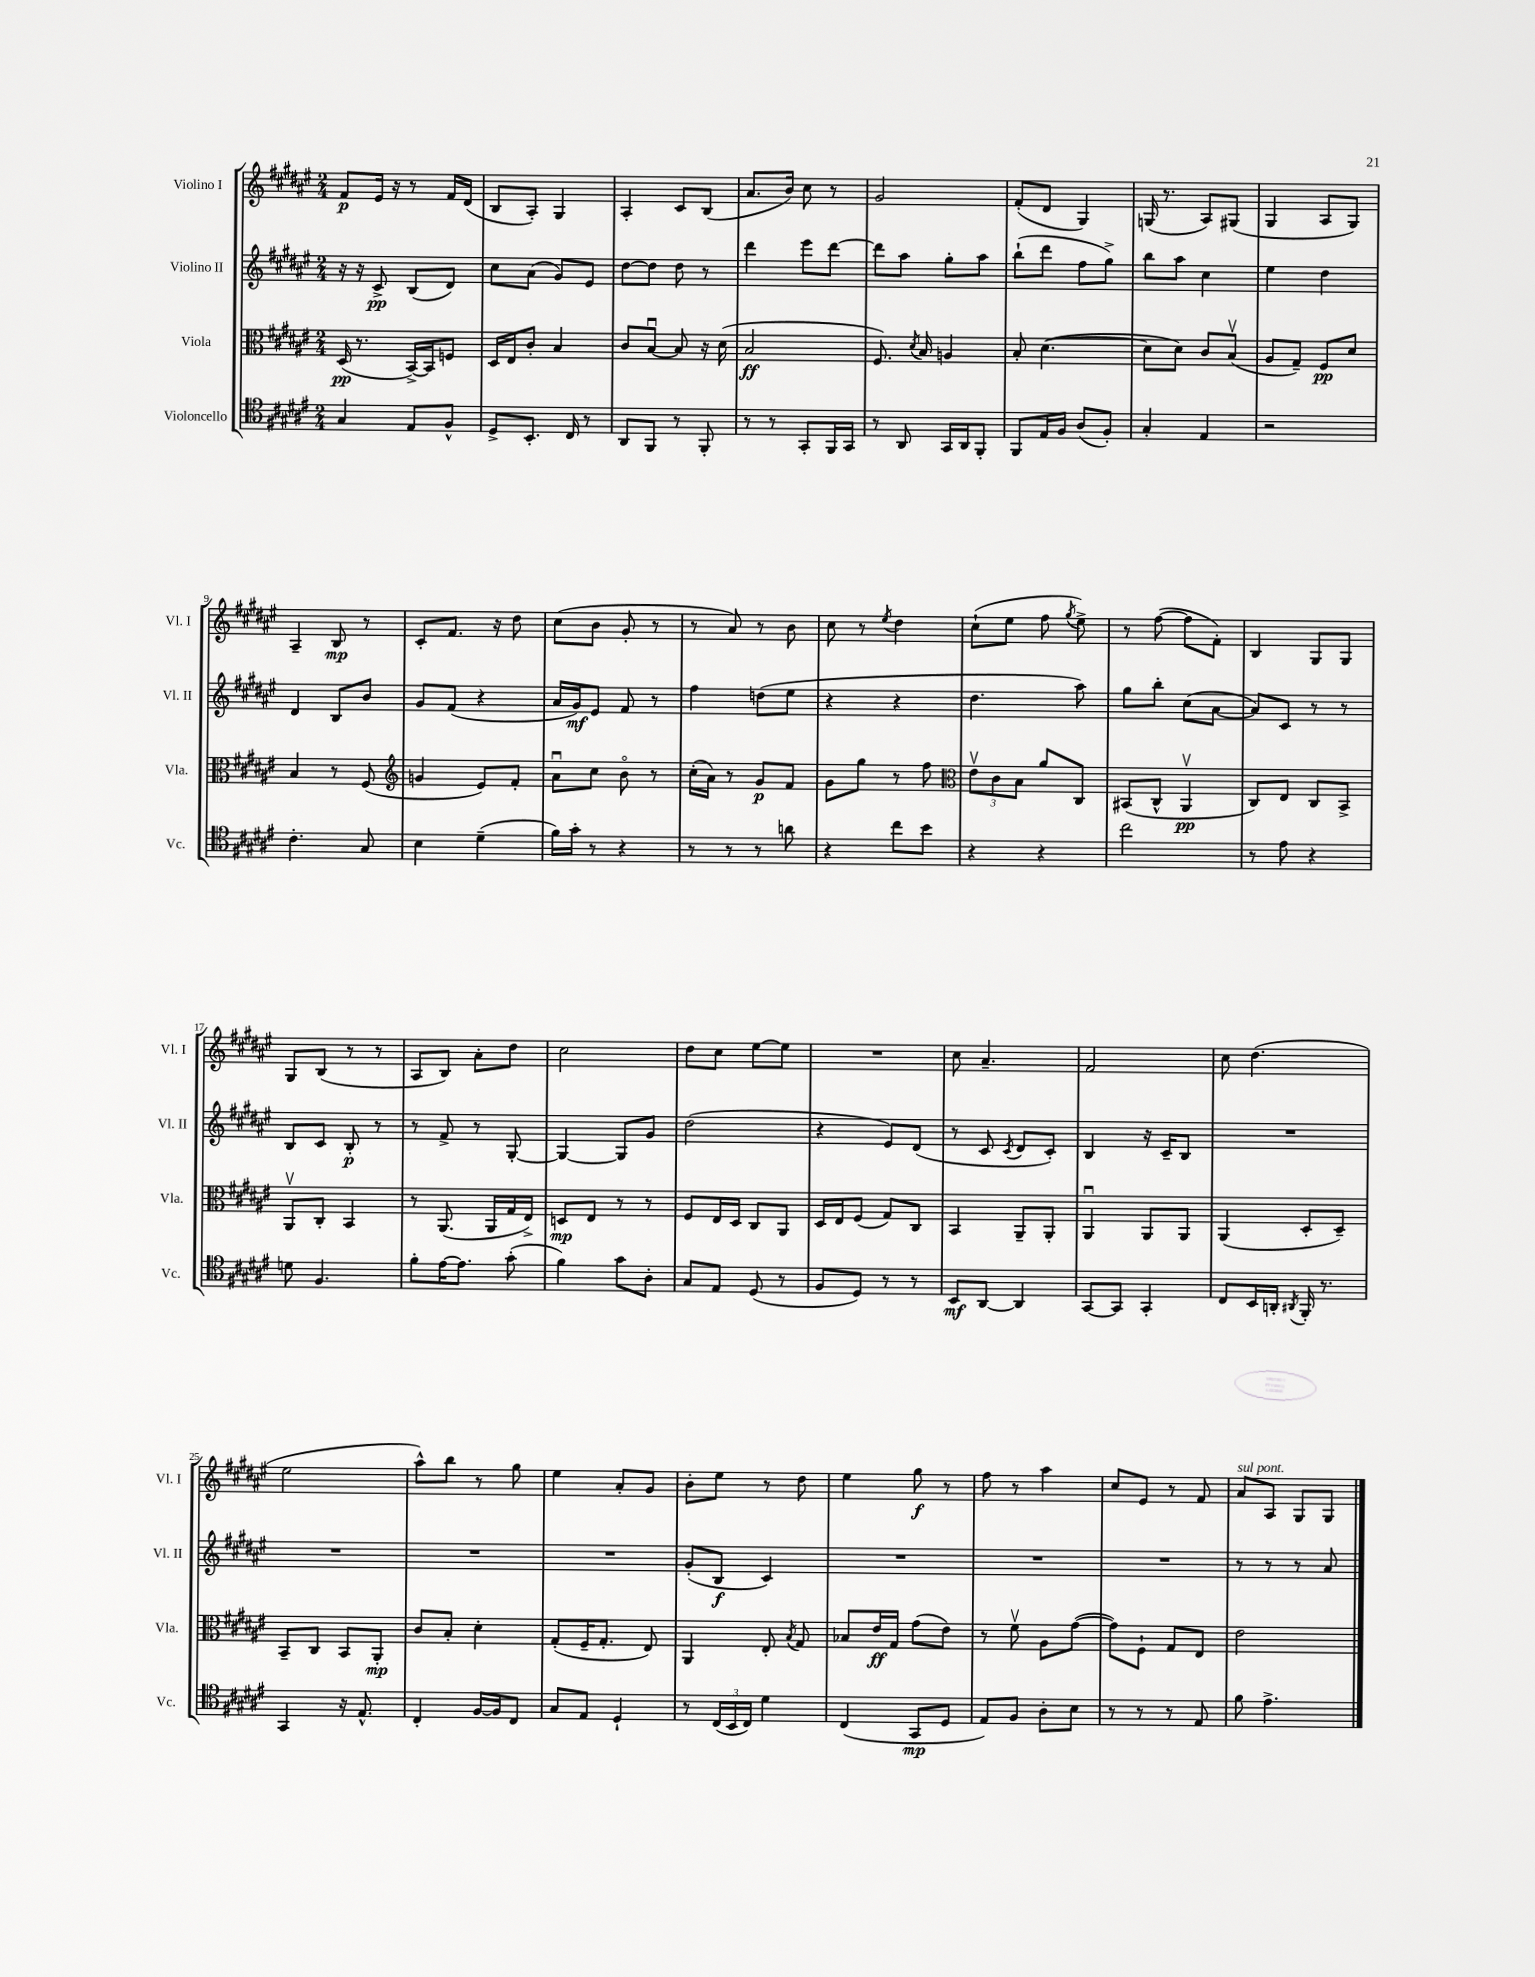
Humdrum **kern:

**kern	**kern	**kern	**kern
*staff4	*staff3	*staff2	*staff1
*clefC4	*clefC3	*clefG2	*clefG2
*k[f#c#g#d#a#e#]	*k[f#c#g#d#a#e#]	*k[f#c#g#d#a#e#]	*k[f#c#g#d#a#e#]
*M2/4	*M2/4	*M2/4	*M2/4
4G#	(16D#	16r	8f#
.	8.r	16r	.
.	.	8c#^	16e#
.	.	.	16r
8E#	[16BB^)	(8B	8r
.	16BB]	.	.
8F#^^	8F	8d#)	16f#
.	.	.	(16d#
=	=	=	=
8D#^	16D#	8cc#	8B
.	16E#	.	.
8.BB'	8c#'	(8a#	8A#')
.	4B	8g#)	4G#
16C#	.	.	.
8r	.	8e#	.
=	=	=	=
8AA#	8c#	[8dd#	4A#'
8FF#	[8Bu	8dd#]	.
8r	8B]	8dd#	8c#
8FF#'	16r	8r	(8B
.	(16d#	.	.
=	=	=	=
8r	2B	4ddd#	8.a#
8r	.	.	.
.	.	.	16b)
8GG#'	.	8eee#	8cc#
16FF#	.	[8ddd#	8r
16GG#	.	.	.
=	=	=	=
8r	8.F#)	8ddd#]	2g#
8AA#	.	8aa#	.
.	8qd#	.	.
.	16B	.	.
16GG#	4A	8gg#'	.
16AA#	.	.	.
8FF#'	.	8aa#	.
=	=	=	=
8FF#	8B'	(8bb`	(8f#'
16E#	([4.d#	8ddd#	8d#
16F#	.	.	.
(8A#	.	8ff#	4G#)
8F#')	.	8gg#^)	.
=	=	=	=
4G#'	8d#]	8bb	(16G
.	.	.	8.r
.	8d#)	8aa#	.
4E#	8c#	4cc#	8A#)
.	(8Bv	.	(8G#
=	=	=	=
2r	8A#	4ee#	4G#
.	8G#~)	.	.
.	8F#	4dd#	8A#
.	8d#	.	8G#)
=	=	=	=
4.c#'	4B	4d#	4A#~
.	8r	8B	8B
8G#	(8F#	8b	8r
=	=	=	=
*	*clefG2	*	*
4B	4g	8g#	8c#'
.	.	(8f#	8.f#
(4d#~	8e#)	4r	.
.	.	.	16r
.	8f#'	.	8dd#
=	=	=	=
16f#)	8a#u	16a#	(8cc#
16g#'	.	16g#)	.
8r	8cc#	8e#	8b
4r	8bo	8f#	8g#'
.	8r	8r	8r
=	=	=	=
8r	(16cc#'	4ff#	8r
.	16a#)	.	.
8r	8r	.	8a#)
8r	8g#	(8dd	8r
8a	8f#	8ee#	8b
=	=	=	=
4r	8g#	4r	8cc#
.	8gg#	.	8r
.	.	.	8qee#
8cc#	8r	4r	4dd#
8b	8ff#	.	.
=	=	=	=
*	*clefC3	*	*
4r	12e#v	4.dd#	(8cc#`
.	12c#	.	.
.	.	.	8ee#
.	12B	.	.
4r	8a#	.	8ff#
.	.	.	8qgg#
.	8C#	8aa#)	8ee#^)
=	=	=	=
2cc#	(8BB#	8gg#	8r
.	8C#^^	8bb'	([8ff#
.	4AA#v	(8cc#	8ff#]
.	.	[8a#	8f#')
=	=	=	=
8r	8C#)	8a#])	4B
8e#	8E#	8c#	.
4r	8C#	8r	8G#
.	8BB^	8r	8G#
=	=	=	=
8d	8AA#v	8B	8G#
4.F#	8C#'	8c#	(8B
.	4BB	8B'	8r
.	.	8r	8r
=	=	=	=
8f#'	8r	8r	8A#
[16e#	(8.AA#	8f#^	8B)
8.e#]	.	.	.
.	.	8r	8a#'
.	16AA#	.	.
(8g#'	16G#	[8G#'	8dd#
.	16E#^)	.	.
=	=	=	=
4f#)	8D	4G#_	2cc#
.	8E#	.	.
8g#	8r	8G#]	.
8A#'	8r	8g#	.
=	=	=	=
8G#	8F#	(2dd#	8dd#
8E#	16E#	.	8cc#
.	16D#	.	.
(8D#	8C#	.	[8ee#
8r	8AA#	.	8ee#]
=	=	=	=
8F#	16D#	4r	2r
.	16E#	.	.
8D#)	(8F#	.	.
8r	8G#)	8e#)	.
8r	8C#	(8d#	.
=	=	=	=
8BB	4BB	8r	8cc#
[8AA#	.	8c#	4.a#~
.	.	8qc#	.
4AA#]	8AA#~	8d#	.
.	8AA#'	8c#')	.
=	=	=	=
[8GG#	4AA#u	4B	2f#
8GG#]	.	.	.
4GG#'	8AA#	16r	.
.	.	16c#~	.
.	8AA#	8B	.
=	=	=	=
8C#	(4AA#	2r	8cc#
16BB	.	.	(4.dd#
16AA'	.	.	.
8qAA#	.	.	.
16FF#'	8D#'	.	.
8.r	.	.	.
.	8D#~)	.	.
=	=	=	=
4GG#	8BB~	2r	2ee#
.	8C#	.	.
16r	8BB	.	.
8.E#^^	.	.	.
.	8AA#'	.	.
=	=	=	=
4C#'	8c#	2r	8aa#^^)
.	8B'	.	8bb
[16F#	4d#'	.	8r
16F#]	.	.	.
8C#	.	.	8gg#
=	=	=	=
8G#	(8G#'	2r	4ee#
8E#	16F#~	.	.
.	8.G#'	.	.
4D#`	.	.	8a#'
.	8E#)	.	8g#
=	=	=	=
8r	4AA#	(8g#'	8b'
(24C#	.	8B	8ee#
24BB	.	.	.
24C#)	.	.	.
4d#	8E#'	4c#)	8r
.	8qB	.	.
.	8G#	.	8dd#
=	=	=	=
(4C#	8B-	2r	4ee#
.	16e#	.	.
.	16G#	.	.
8GG#	(8g#	.	8gg#
8D#	8e#)	.	8r
=	=	=	=
8E#)	8r	2r	8ff#
8F#	8f#v	.	8r
8A#'	8A#	.	4aa#
8B	([8g#	.	.
=	=	=	=
8r	8g#])	2r	8cc#
8r	8F#`	.	8e#
8r	8G#	.	8r
8E#	8E#	.	8f#
=	=	=	=
8f#	2e#	8r	8a#
4.e#^	.	8r	8A#
.	.	8r	8G#
.	.	8a#	8G#
==	==	==	==
*-	*-	*-	*-
